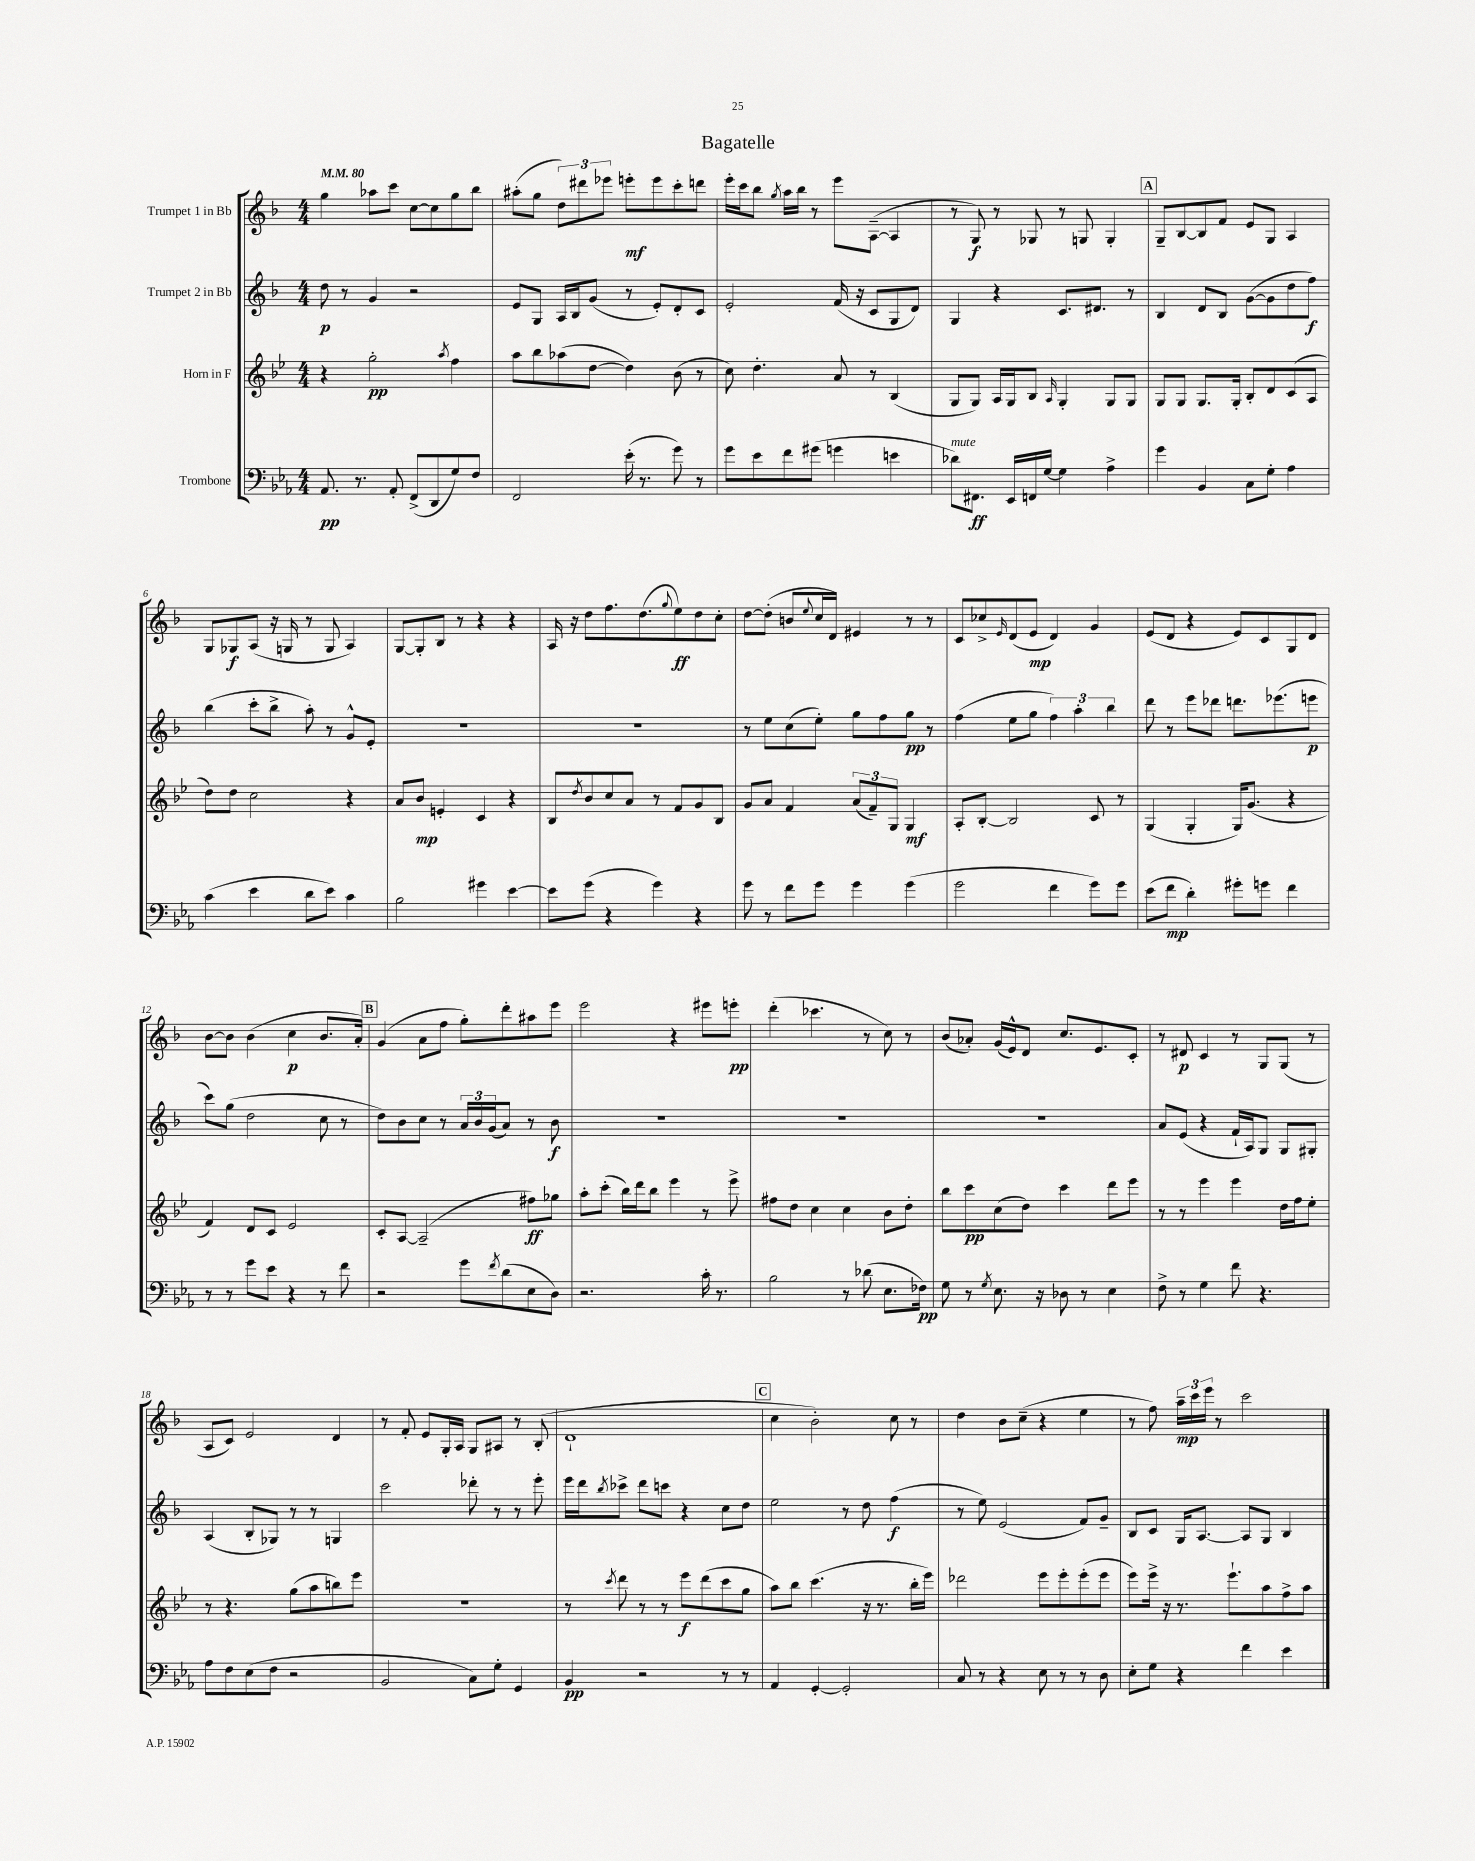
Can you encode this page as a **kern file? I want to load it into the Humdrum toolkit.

**kern	**dynam	**kern	**dynam	**kern	**dynam	**kern	**dynam
*part4	*part4	*part3	*part3	*part2	*part2	*part1	*part1
*staff4	*staff4	*staff3	*staff3	*staff2	*staff2	*staff1	*staff1
*I"Trombone	*	*I"Horn in F	*	*I"Trumpet 2 in Bb	*	*I"Trumpet 1 in Bb	*
*clefF4	*	*clefG2	*	*clefG2	*	*clefG2	*
*k[b-e-a-]	*	*k[b-e-]	*	*k[b-]	*	*k[b-]	*
*M4/4	*	*M4/4	*	*M4/4	*	*M4/4	*
*MM80	*	*MM80	*	*MM80	*	*MM80	*
=1	=1	=1	=1	=1	=1	=1	=1
8.AA-/	pp	4r	.	8dd\	p	4gg\	.
.	.	.	.	8r	.	.	.
8.r	.	.	.	.	.	.	.
.	.	2gg'\	pp	4g/	.	8aa-X\L	.
8AA-'/	.	.	.	.	.	8ccc\J	.
(8FF^/L	.	.	.	2r	.	[8cc\L	.
8DD/	.	.	.	.	.	8cc\]	.
.	.	8qaa/	.	.	.	.	.
8G/)	.	4ff\	.	.	.	8gg\	.
8F/J	.	.	.	.	.	8bb-\J	.
=2	=2	=2	=2	=2	=2	=2	=2
2FF/	.	8aa\L	.	8e/L	.	(8aa#X'\L	.
.	.	8bb-\	.	8G/J	.	8gg\J	.
.	.	(8aa-X\	.	16A/LL	.	12dd\L)	.
.	.	.	.	16B-/J	.	.	.
.	.	.	.	.	.	12ddd#X\	.
.	.	[8dd\J	.	(8g/J	.	.	.
.	.	.	.	.	.	12eee-X\J	.
(16e-'\	.	4dd\])	.	8r	.	8eeen'\L	mf
8.r	.	.	.	.	.	.	.
.	.	.	.	8e'/L)	.	8eee\	.
8g\)	.	(8b-\	.	8d'/	.	8ccc'\	.
8r	.	8r	.	8c/J	.	8dddn\J	.
=3	=3	=3	=3	=3	=3	=3	=3
8g\L	.	8cc\)	.	2e'/	.	16eee'\LL	.
.	.	.	.	.	.	16ccc\J	.
8e-\	.	4.dd'\	.	.	.	8bb-\J	.
.	.	.	.	.	.	8qgg/	.
8f\	.	.	.	.	.	16aa\LL	.
.	.	.	.	.	.	16bb-\JJ	.
(8g#X\J	.	.	.	.	.	8r	.
4gn\	.	8a/	.	(16f/	.	8eee\L	.
.	.	.	.	16r	.	.	.
.	.	8r	.	8c/L	.	([8A~\J	.
4en\	.	(4B-/	.	8G/	.	4A/]	.
.	.	.	.	8d/J)	.	.	.
=4	=4	=4	=4	=4	=4	=4	=4
!LO:TX:a:i:t=mute	!	!	!	!	!	!	!
8d-X\L)	.	8G/L	.	4G/	.	8r	.
8.FF#X\J	ff	8G/J)	.	.	.	8G/)	f
.	.	16A/LL	.	4r	.	8r	.
16EE-/LL	.	16G/J	.	.	.	.	.
16FFn/	.	8B-/J	.	.	.	8G-X/	.
[16G/JJ	.	.	.	.	.	.	.
.	.	16qqA/	.	.	.	.	.
4G\]	.	4G'/	.	8.c/L	.	8r	.
.	.	.	.	.	.	8Gn/	.
.	.	.	.	8.d#X/J	.	.	.
4A-^\	.	8G/L	.	.	.	4G'/	.
.	.	8G/J	.	8r	.	.	.
!!LO:REH:place=s1:t=A
=5	=5	=5	=5	=5	=5	=5	=5
4g\	.	8G/L	.	4B-/	.	8G~/L	.
.	.	8G/J	.	.	.	[8B-/	.
4BB-/	.	8.G/L	.	8d/L	.	8B-/]	.
.	.	.	.	8B-/J	.	8f/J	.
.	.	16G'/Jk	.	.	.	.	.
8C\L	.	8B-'/L	.	([8g\L	.	8e/L	.
8G'\J	.	8d/	.	8g\]	.	8G/J	.
4A-\	.	(8c/	.	8dd\	.	4A/	.
.	.	8A/J	.	8ff\J)	f	.	.
!!LO:LB:g=z
=6	=6	=6	=6	=6	=6	=6	=6
(4c\	.	8dd\L)	.	(4bb-\	.	8G/L	.
.	.	8dd\J	.	.	.	8G-X/	f
4e-\	.	2cc\	.	8ccc'\L	.	(8A/J	.
.	.	.	.	8bb-^\J	.	16r	.
.	.	.	.	.	.	16Gn/	.
8d\L	.	.	.	8aa'\)	.	8r	.
8e-\J)	.	.	.	8r	.	8G/	.
4c\	.	4r	.	8g^^/L	.	4A/)	.
.	.	.	.	8e'/J	.	.	.
=7	=7	=7	=7	=7	=7	=7	=7
2B-\	.	8a/L	.	1r	.	[8G/L	.
.	.	8b-/J	mp	.	.	8G'/]	.
.	.	4en'/	.	.	.	8B-/J	.
.	.	.	.	.	.	8r	.
4g#X\	.	4c/	.	.	.	4r	.
[4e-\	.	4r	.	.	.	4r	.
=8	=8	=8	=8	=8	=8	=8	=8
8e-\L]	.	8B-/L	.	1r	.	16A/	.
.	.	.	.	.	.	16r	.
.	.	8qdd/	.	.	.	.	.
(8g\J	.	8b-/	.	.	.	8dd\L	.
4r	.	8cc/	.	.	.	8.ff\	.
.	.	8a/J	.	.	.	.	.
.	.	.	.	.	.	(8.dd\	.
4g\)	.	8r	.	.	.	.	.
.	.	.	.	.	.	8qqgg/	.
.	.	8f/L	.	.	.	8ee\)	ff
4r	.	8g/	.	.	.	8dd\	.
.	.	8B-/J	.	.	.	8cc'\J	.
=9	=9	=9	=9	=9	=9	=9	=9
8g\	.	8g/L	.	8r	.	[8dd\L	.
8r	.	8a/J	.	8ee\L	.	(8dd'\J]	.
8f\L	.	4f/	.	(8cc\	.	8bn/L	.
.	.	.	.	.	.	8qqee/	.
8g\J	.	.	.	8ee'\J)	.	16cc/L	.
.	.	.	.	.	.	16d/JJ)	.
4g\	.	(12a/L	.	8gg\L	.	4e#X/	.
.	.	12f~/)	.	.	.	.	.
.	.	.	.	8ff\	.	.	.
.	.	12G/J	.	.	.	.	.
(4g\	.	4G/	mf	8gg\J	pp	8r	.
.	.	.	.	8r	.	8r	.
=10	=10	=10	=10	=10	=10	=10	=10
2g\	.	8A'/L	.	(4ff\	.	8c/L	.
.	.	[8B-'/J	.	.	.	8cc-X^/	.
.	.	.	.	.	.	16qqe/	.
.	.	2B-/]	.	8ee\L	.	(8d/	.
.	.	.	.	8gg\J	.	8e/J	mp
4f\	.	.	.	6ff\)	.	4d/)	.
.	.	.	.	6aa'\	.	.	.
8g\L)	.	8c/	.	.	.	4g/	.
.	.	.	.	6bb-\	.	.	.
8g\J	.	8r	.	.	.	.	.
=11	=11	=11	=11	=11	=11	=11	=11
(8e-\L	.	(4G/	.	8ddd\	.	(8e/L	.
8f\J	mp	.	.	8r	.	8d/J	.
4d'\)	.	4G'/	.	8eee\L	.	4r	.
.	.	.	.	8ddd-X\J	.	.	.
8g#X'\L	.	16G/KL)	.	8.dddn\L	.	8e/L)	.
.	.	(8.g/J	.	.	.	.	.
8gn\J	.	.	.	.	.	8c/	.
.	.	.	.	(8.eee-X\	.	.	.
4f\	.	4r	.	.	.	8G/	.
.	.	.	.	8eeen\J	p	8d/J	.
!!LO:LB:g=z
=12	=12	=12	=12	=12	=12	=12	=12
8r	.	4f/)	.	8ccc\L)	.	[8b-\L	.
8r	.	.	.	(8gg\J	.	8b-\J]	.
8g\L	.	8d/L	.	2dd\	.	(4b-\	.
8e-\J	.	8c/J	.	.	.	.	.
4r	.	2e-/	.	.	.	4cc\	p
8r	.	.	.	8cc\	.	8.b-/L	.
8f\	.	.	.	8r	.	.	.
.	.	.	.	.	.	16a'/Jk)	.
!!LO:REH:place=s1:t=B
=13	=13	=13	=13	=13	=13	=13	=13
2r	.	8c'/L	.	8dd\L)	.	(4g/	.
.	.	[8A/J	.	8b-\	.	.	.
.	.	(2A~/]	.	8cc\J	.	8a\L	.
.	.	.	.	8r	.	8ff\J	.
8g\L	.	.	.	24a/LL	.	8gg'\L)	.
.	.	.	.	24b-/	.	.	.
.	.	.	.	(24g/J	.	.	.
8qf/	.	.	.	.	.	.	.
(8d\	.	.	.	8a/J)	.	8ddd'\	.
8E-\	.	8ff#X\L)	ff	8r	.	8aa#X\	.
8D\J)	.	8gg-X\J	.	8b-\	f	8eee\J	.
=14	=14	=14	=14	=14	=14	=14	=14
2.r	.	8aa'\L	.	1r	.	2eee\	.
.	.	(8ccc'\J	.	.	.	.	.
.	.	16bb-\LL)	.	.	.	.	.
.	.	16ddd\J	.	.	.	.	.
.	.	8bb-\J	.	.	.	.	.
.	.	4eee-\	.	.	.	4r	.
16c'\	.	8r	.	.	.	8eee#X\L	.
8.r	.	.	.	.	.	.	.
.	.	8eee-^\	.	.	.	8eeen'\J	pp
=15	=15	=15	=15	=15	=15	=15	=15
2B-\	.	8ff#X\L	.	1r	.	(4ddd'\	.
.	.	8dd\J	.	.	.	.	.
.	.	4cc\	.	.	.	4.ccc-X\	.
8r	.	4cc\	.	.	.	.	.
(8d-X\	.	.	.	.	.	8r	.
8.E-\L	.	8b-\L	.	.	.	8cc\)	.
.	.	8dd'\J	.	.	.	8r	.
16F-X\Jk)	pp	.	.	.	.	.	.
=16	=16	=16	=16	=16	=16	=16	=16
8G\	.	8bb-\L	.	1r	.	(8b-/L	.
8r	.	8ccc\	pp	.	.	8a-X'/J)	.
8qG/	.	.	.	.	.	.	.
8.E-\	.	(8cc\	.	.	.	(16g/LL	.
.	.	.	.	.	.	16e^^/J)	.
.	.	8dd\J)	.	.	.	8d/J	.
16r	.	.	.	.	.	.	.
8D-X\	.	4ccc\	.	.	.	8.cc/L	.
8r	.	.	.	.	.	.	.
.	.	.	.	.	.	8.e/	.
4E-\	.	8ddd\L	.	.	.	.	.
.	.	8eee-\J	.	.	.	8c'/J	.
=17	=17	=17	=17	=17	=17	=17	=17
8F^\	.	8r	.	8a/L	.	8r	.
8r	.	8r	.	(8e/J	.	8d#X/	p
4G\	.	4eee-\	.	4r	.	4c/	.
8f\	.	4eee-\	.	16f`/LL	.	8r	.
.	.	.	.	16A/J)	.	.	.
4.r	.	.	.	8G/J	.	8G/L	.
.	.	16dd\LL	.	8G/L	.	(8G/J	.
.	.	16ff\J	.	.	.	.	.
.	.	8ee-'\J	.	8G#X'/J	.	8r	.
!!LO:LB:g=z
=18	=18	=18	=18	=18	=18	=18	=18
8A-\L	.	8r	.	(4A/	.	8A/L	.
8F\	.	4.r	.	.	.	8c/J)	.
(8E-\	.	.	.	8B-'/L	.	2e/	.
8F\J	.	.	.	8G-X/J)	.	.	.
2r	.	(8gg\L	.	8r	.	.	.
.	.	8aa\	.	8r	.	.	.
.	.	8bbn\)	.	4Gn/	.	4d/	.
.	.	8eee-\J	.	.	.	.	.
=19	=19	=19	=19	=19	=19	=19	=19
2BB-/	.	1r	.	2ccc\	.	8r	.
.	.	.	.	.	.	8f'/	.
.	.	.	.	.	.	8e/L	.
.	.	.	.	.	.	16G'/L	.
.	.	.	.	.	.	16A/JJ	.
8C\L)	.	.	.	8ddd-X'\	.	8G/L	.
8G'\J	.	.	.	8r	.	8A#X/J	.
4GG/	.	.	.	8r	.	8r	.
.	.	.	.	8eee'\	.	(8B-'/	.
=20	=20	=20	=20	=20	=20	=20	=20
4BB-/	pp	8r	.	16eee\LL	.	1d`	.
.	.	.	.	16ddd\J	.	.	.
.	.	8qccc/	.	8qbb-/	.	.	.
.	.	8ddd\	.	8ccc-X^\J	.	.	.
2r	.	8r	.	8ddd\L	.	.	.
.	.	8r	.	8cccn\J	.	.	.
.	.	8eee-\L	f	4r	.	.	.
.	.	(8ddd\	.	.	.	.	.
8r	.	8ccc\	.	8cc\L	.	.	.
8r	.	8gg\J	.	8dd\J	.	.	.
!!LO:REH:place=s1:t=C
=21	=21	=21	=21	=21	=21	=21	=21
4AA-/	.	8aa\L)	.	2ee\	.	4cc\	.
.	.	8bb-\J	.	.	.	.	.
[4GG'/	.	(4.ccc\	.	.	.	2b-'\)	.
2GG'/]	.	.	.	8r	.	.	.
.	.	16r	.	8dd\	.	.	.
.	.	8.r	.	.	.	.	.
.	.	.	.	(4ff\	f	8cc\	.
.	.	16bb-'\LL	.	.	.	8r	.
.	.	16eee-\JJ)	.	.	.	.	.
=22	=22	=22	=22	=22	=22	=22	=22
8C/	.	2ddd-X\	.	8r	.	4dd\	.
8r	.	.	.	8ee\)	.	.	.
4r	.	.	.	(2e/	.	8b-\L	.
.	.	.	.	.	.	(8cc~\J	.
8E-\	.	8eee-\L	.	.	.	4r	.
8r	.	8eee-'\	.	.	.	.	.
8r	.	(8eee-'\	.	8f/L)	.	4ee\	.
8D\	.	8eee-\J	.	8g~/J	.	.	.
=23	=23	=23	=23	=23	=23	=23	=23
8E-'\L	.	8eee-\L)	.	8B-/L	.	8r	.
8G\J	.	16eee-^\Jk	.	8c/J	.	8ff\)	.
.	.	16r	.	.	.	.	.
4r	.	8.r	.	16G/KL	.	24aa~\LL	mp
.	.	.	.	.	.	24ccc\	.
.	.	.	.	[8.A/J	.	.	.
.	.	.	.	.	.	24eee\JJ	.
.	.	.	.	.	.	8r	.
.	.	8.eee-`\L	.	.	.	.	.
4f\	.	.	.	8A/L]	.	2ccc\	.
.	.	8aa\	.	8G/J	.	.	.
4e-\	.	8ff^\	.	4B-/	.	.	.
.	.	8aa\J	.	.	.	.	.
==	==	==	==	==	==	==	==
*-	*-	*-	*-	*-	*-	*-	*-
